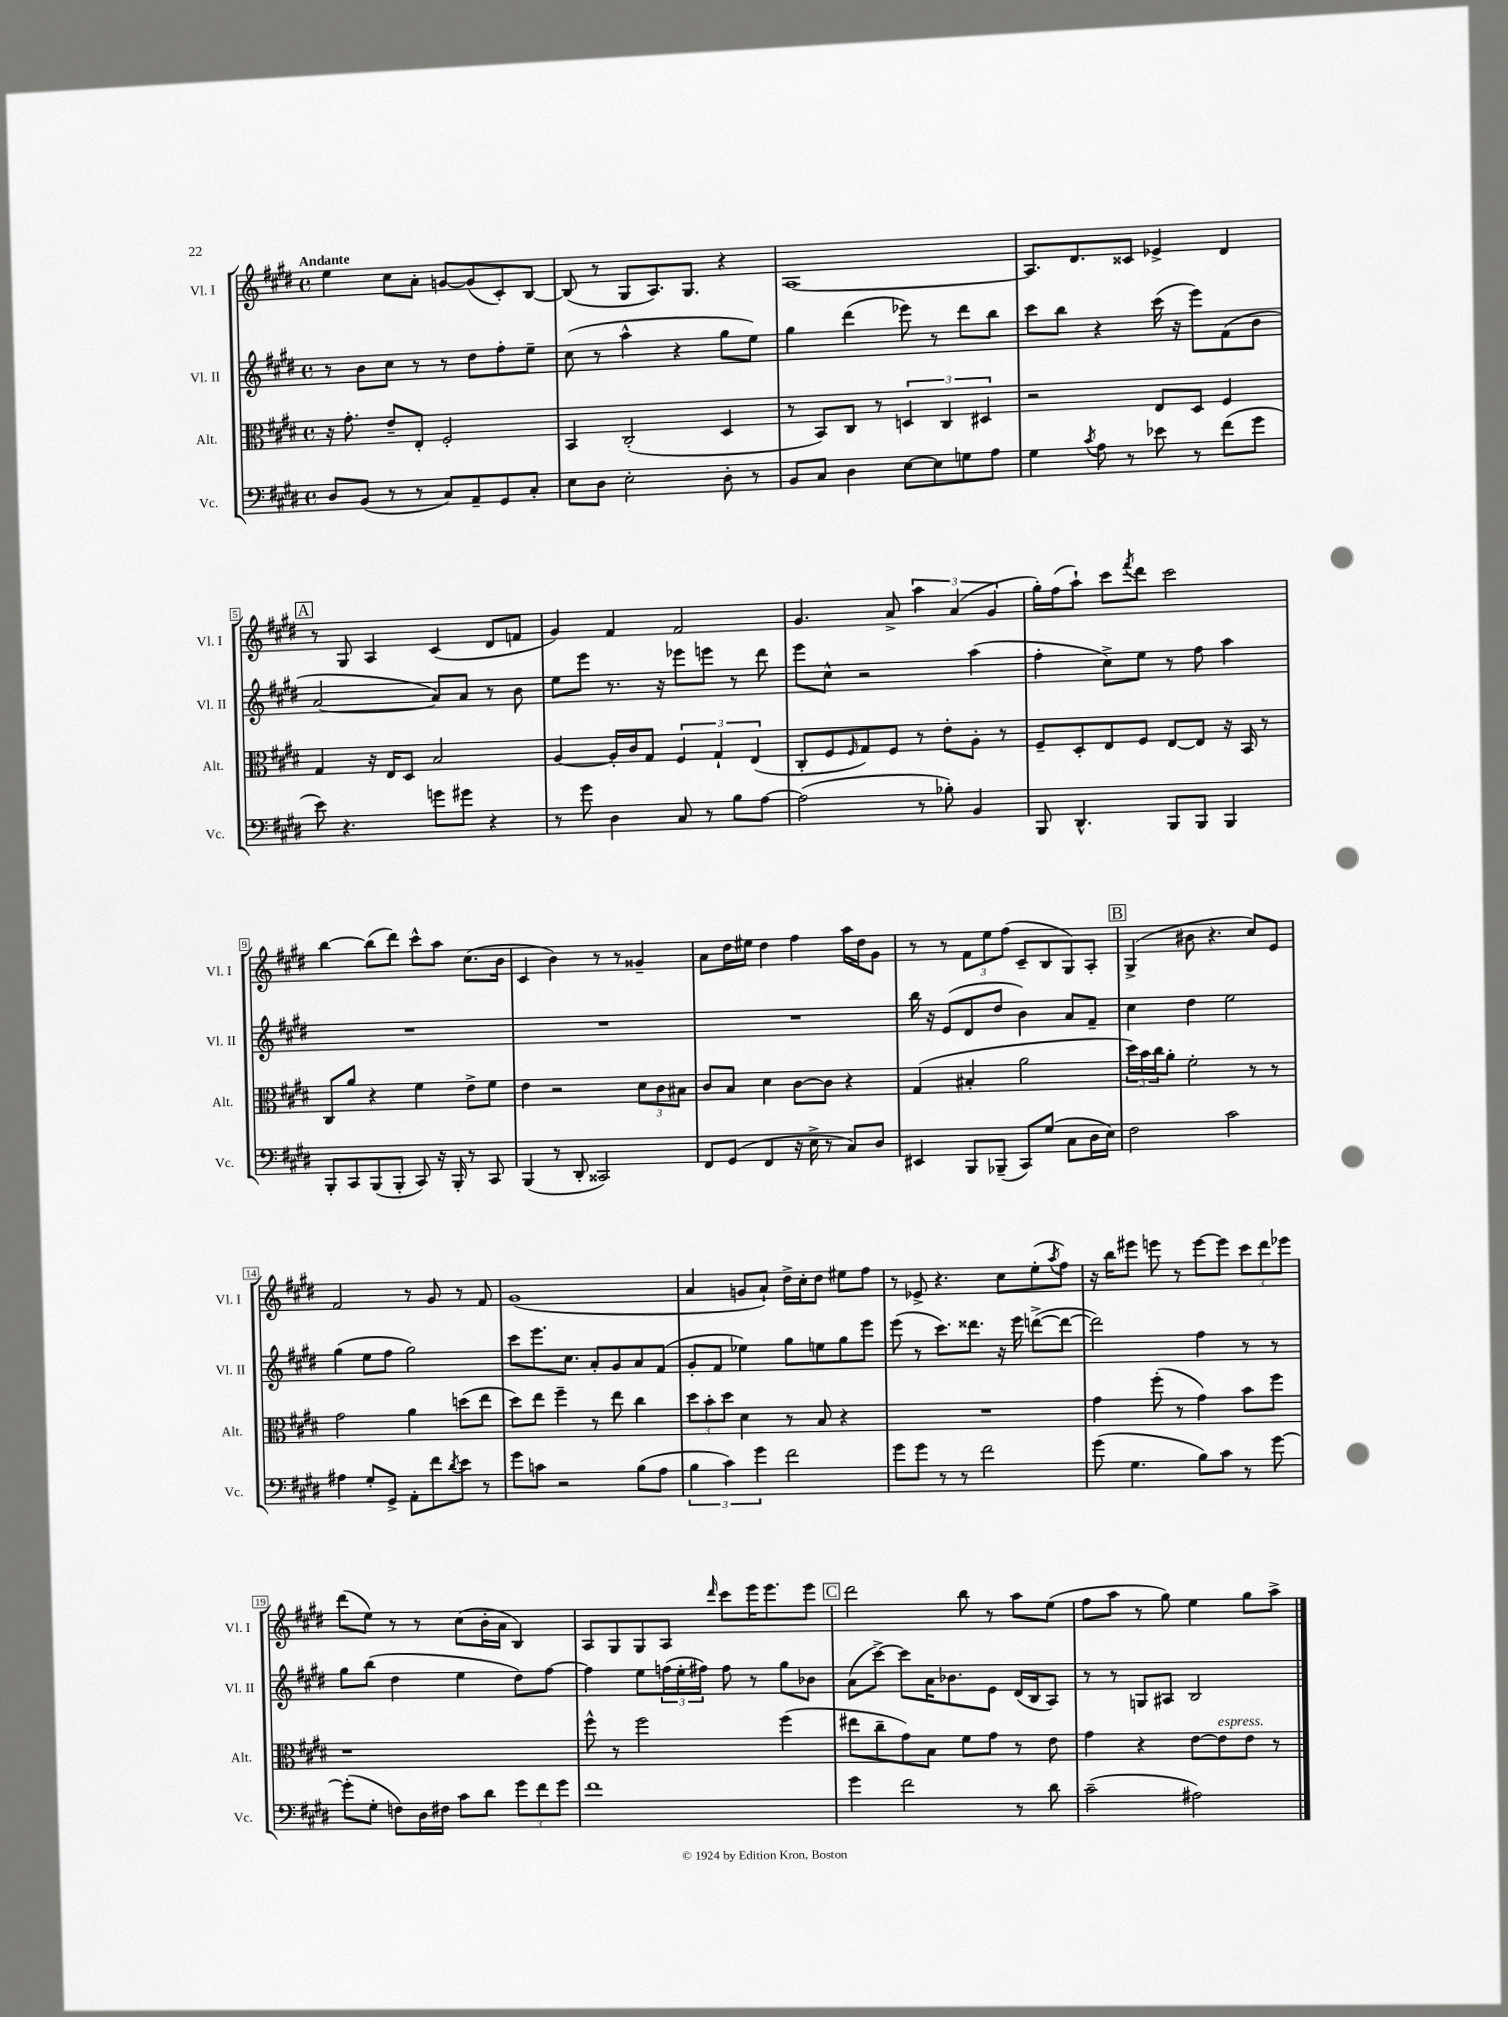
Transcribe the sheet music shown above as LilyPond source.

<<
\new StaffGroup <<
\new Staff = "s0" \with { instrumentName = "Vl. I" shortInstrumentName = "Vl. I" } {
    \clef treble \key e \major \defaultTimeSignature \time 4/4 \tempo "Andante"
    e''4 cis''8 a'8-. g'8~ g'8( cis'8-.) b8~ |
    b8( r8 gis8 a8.) gis8. r4 |
    a1~ |
    a8. dis'8. cisis'8 ees'4-> dis'4 |
    \mark \markup { \box "A" } r8 gis8 a4 cis'4( dis'8 f'8 |
    gis'4) fis'4 fis'2 |
    gis'4. a'8-> \tuplet 3/2 { a''4 a'4( gis'4 } |
    gis''16-.) fis''16( a''8-!) cis'''8 \acciaccatura { fis'''8 } dis'''8 cis'''2 |
    b''4~ b''8( dis'''8) cis'''8-^ a''8 cis''8.( b'16 |
    cis'4 b'4) r8 r8 gisis'4-- |
    a'8 dis''16 eis''16 dis''4 fis''4 a''16 dis''16 gis'8 |
    r8 r8 \tuplet 3/2 { fis'8 e''8 fis''8( } cis'8-- b8 gis8) a8-. |
    \mark \markup { \box "B" } gis4->( bis'8 r4. cis''8) e'8 |
    fis'2 r8 gis'8 r8 fis'8 |
    gis'1( |
    a'4 g'8 a'8-!) dis''16-> cis''16-. dis''8 eis''8 fis''8 |
    r8 ees'8-> r4. cis''8 e''8-.( \acciaccatura { a''8 } fis''8) |
    r16 b''16 eis'''8 e'''8 r8 e'''8~ e'''8 \tuplet 3/2 { cis'''8 dis'''8 ees'''8 } |
    dis'''8( e''8) r8 r8 cis''8( b'16-. a'16 b4) |
    a8 gis8 gis8 a8 \grace { dis'''16 } cis'''8 e'''16 e'''8. e'''8 |
    \mark \markup { \box "C" } dis'''2 b''8 r8 a''8 e''8( |
    fis''8 a''8 r8 gis''8) e''4 gis''8 a''8-> \bar "|." |
}
\new Staff = "s1" \with { instrumentName = "Vl. II" shortInstrumentName = "Vl. II" } {
    \clef treble \key e \major \defaultTimeSignature \time 4/4
    r8 b'8 cis''8 r8 r8 dis''8 fis''8-. e''8-- |
    cis''8( r8 a''4-^ r4 gis''8 e''8) |
    gis''4 dis'''4( ees'''8) r8 dis'''8 b''8 |
    cis'''8 b''8 r4 cis'''16( r16 e'''8) fis'8( b'8 |
    \mark \markup { \box "A" } a'2~ a'8) a'8 r8 b'8 |
    e''8 e'''8 r8. r16 ees'''8 e'''8 r8 dis'''8 |
    e'''8 cis''8-^ r2 a''4( |
    fis''4-. cis''8->) e''8 r8 fis''8 a''4 |
    R1 |
    R1 |
    R1 |
    b''16 r16 e'8( dis'8 dis''8 b'4) a'8 fis'8-- |
    \mark \markup { \box "B" } cis''4 dis''4 e''2 |
    gis''4( e''8 fis''8 gis''2) |
    cis'''8 e'''8. cis''8. a'8-. gis'8 a'8 fis'8( |
    gis'8-. fis'8 ees''4) gis''8 e''8 gis''8 e'''8 |
    e'''8( r8 cis'''8.) disis'''8. r16 e'''16 d'''8~->( d'''8~ |
    d'''2) fis''4 r8 r8 |
    gis''8 b''8( dis''4 e''4 dis''8) fis''8~ |
    fis''4 e''8 \tuplet 3/2 { f''16( e''16-. fis''16) } fis''8 r8 gis''8 bes'8 |
    \mark \markup { \box "C" } a'8( cis'''8~->) cis'''8 a'16 bes'8. e'8 dis'16( b16 a8) |
    r8 r8 g8 ais8 b2 \bar "|." |
}
\new Staff = "s2" \with { instrumentName = "Alt." shortInstrumentName = "Alt." } {
    \clef alto \key e \major \defaultTimeSignature \time 4/4
    r16 gis'8.-. e'8-- e8-. fis2-. |
    b,4 cis2-.( dis4 |
    r8 b,8) cis8 r8 \tuplet 3/2 { d4 cis4 dis4 } |
    r2 e8 dis8 fis4 |
    \mark \markup { \box "A" } gis4 r16 e16 dis8 b2 |
    a4~ a16-. cis'16 gis8 \tuplet 3/2 { fis4 gis4-! e4( } |
    cis8-. fis8 \grace { fis16 } gis8) fis8 r8 e'8-. a8-. r8 |
    fis8-- dis8-. e8 fis8 e8~ e8 r16 b,16 r8 |
    cis8 a'8 r4 fis'4 e'8-> fis'8 |
    e'4 r2 \tuplet 3/2 { dis'8 cis'8 bis8 } |
    cis'8 b8 dis'4 cis'8~ cis'8 r4 |
    gis4( bis4-. a'2 |
    \mark \markup { \box "B" } \tuplet 3/2 { dis''16) b'16 cis''16 } a'8-. fis'2-. r8 r8 |
    gis'2 a'4 d''8( e''8 |
    dis''8) e''8 fis''4-- r8 e''8 cis''4 |
    \tuplet 3/2 { dis''8 b'8-. dis''8 } dis'4 r8 b8 r4 |
    R1 |
    gis'4 fis''8-.( r8 gis'4) b'8 fis''8 |
    r1 |
    fis''8-^ r8 fis''2 fis''4( |
    \mark \markup { \box "C" } eis''8 cis''8-- gis'8) b8 fis'8 gis'8 r8 e'8 |
    gis'4 r4 e'8~ e'8^\markup { \italic "espress." } e'8 r8 \bar "|." |
}
\new Staff = "s3" \with { instrumentName = "Vc." shortInstrumentName = "Vc." } {
    \clef bass \key e \major \defaultTimeSignature \time 4/4
    dis8 b,8( r8 r8 cis8) a,8-- gis,8 cis8-. |
    e8 dis8 e2-. dis8-. r8 |
    b,8 cis8 dis4 e8~ e8 g8 a8 |
    gis4 \acciaccatura { cis'8 } a8 r8 ees'8 r8 fis'8( gis'8 |
    \mark \markup { \box "A" } e'8) r4. g'8 gis'8 r4 |
    r8 gis'8 dis4 cis8 r8 b8 a8~ |
    a2( r8 bes8-.) b,4 |
    b,,8 dis,4.-^ b,,8 b,,8 b,,4 |
    b,,8-. cis,8 b,,8( b,,8-. cis,8) r16 b,,16-. r8 cis,8 |
    b,,4( r8 dis,8-. cisis,2) |
    fis,8 gis,8( fis,4 r16 e16-> r8 cis8) dis8 |
    eis,4 b,,8 bes,,8--( cis,8) gis8( cis8 dis16 e16) |
    \mark \markup { \box "B" } fis2 cis'2 |
    ais4 gis8-. gis,8-> a,8-. fis'8 \acciaccatura { dis'8 } e'8 r8 |
    gis'8 c'8 r2 b8( a8 |
    \tuplet 3/2 { b4 cis'4) gis'4 } fis'2 |
    gis'8 gis'8 r8 r8 fis'2 |
    gis'8( gis4. b8) cis'8 r8 gis'8~ |
    gis'8-.( gis8-. f8) dis16 fis16 cis'8 dis'8 \tuplet 3/2 { gis'8 fis'8 gis'8 } |
    fis'1 |
    \mark \markup { \box "C" } gis'4 fis'2 r8 dis'8 |
    cis'2--( ais2) \bar "|." |
}
>>
>>
\layout { \context { \Score \override BarNumber.stencil = #(make-stencil-boxer 0.1 0.3 ly:text-interface::print) } }
